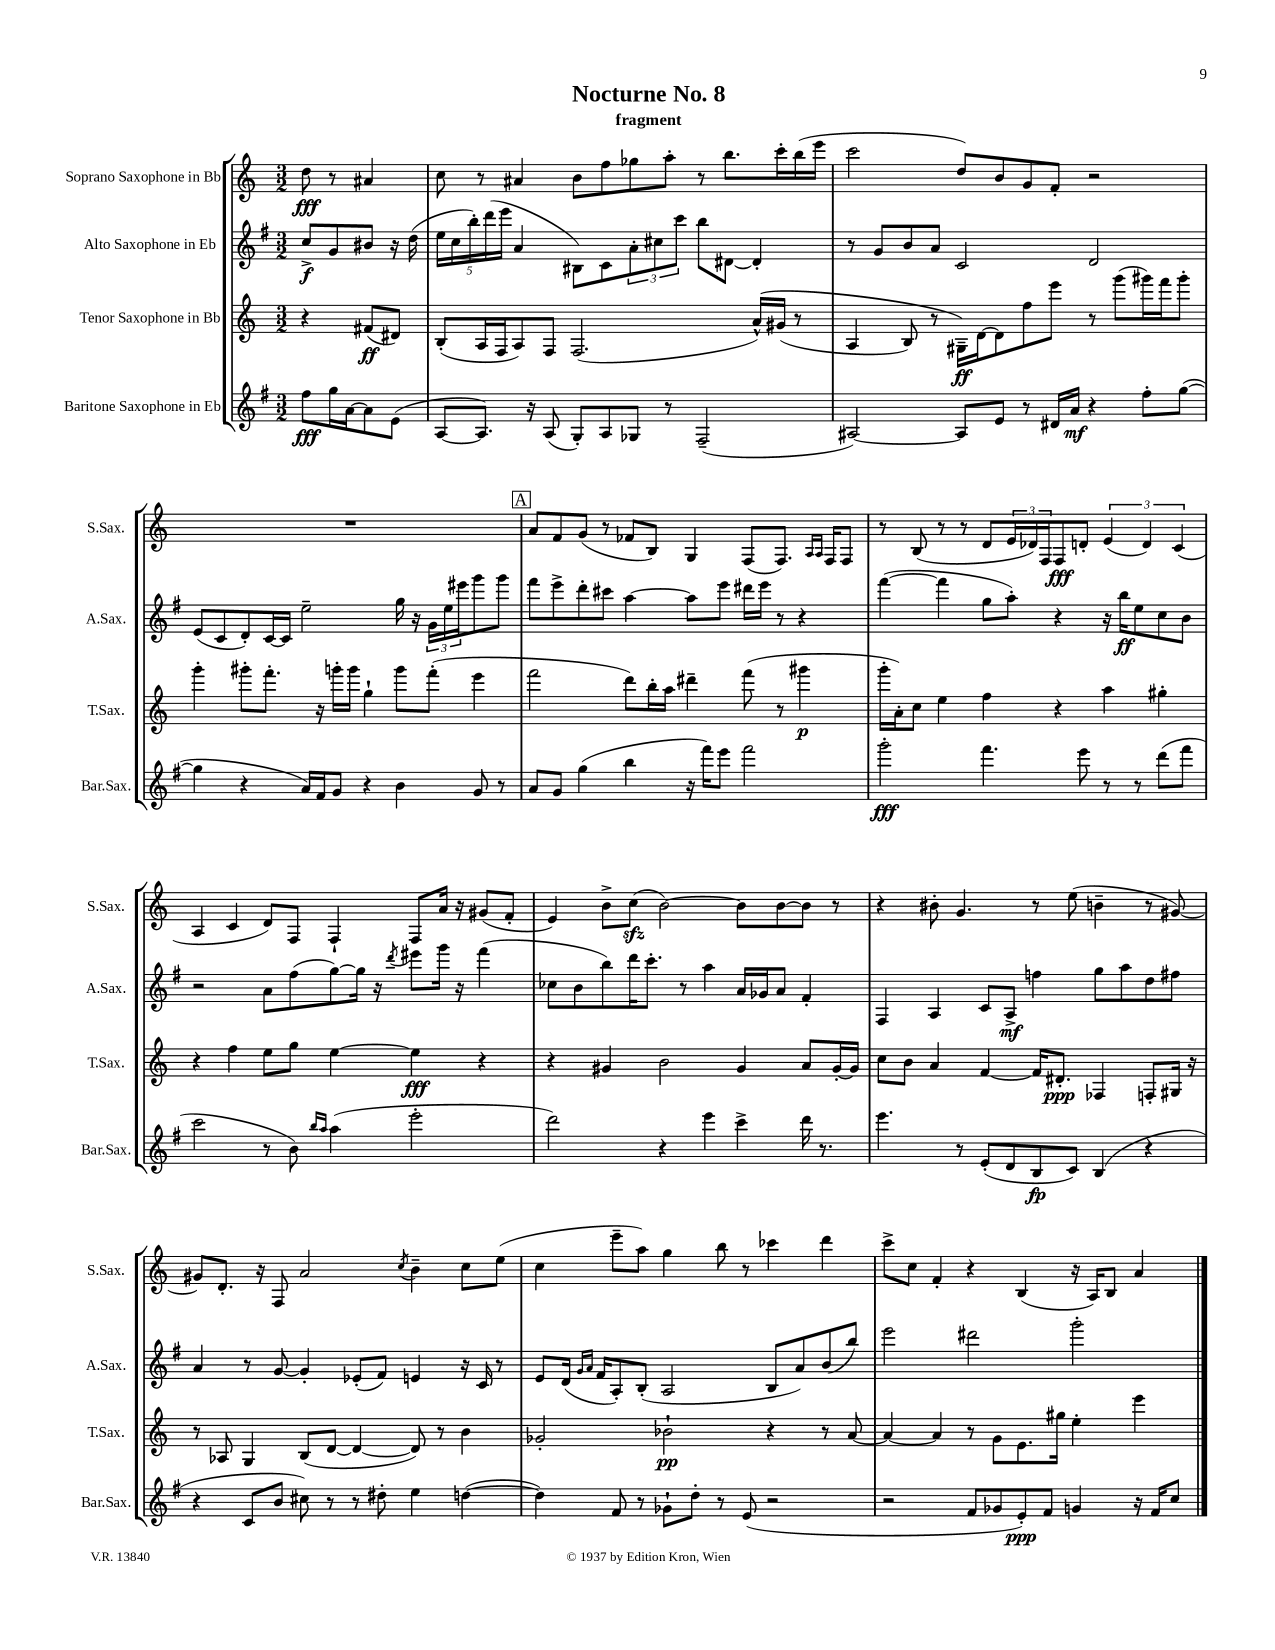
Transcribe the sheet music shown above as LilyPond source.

\header { title = "Nocturne No. 8" subtitle = "fragment" }
<<
\new StaffGroup <<
\new Staff = "s0" \with { instrumentName = "Soprano Saxophone in Bb" shortInstrumentName = "S.Sax." } {
    \clef treble \key c \major \numericTimeSignature \time 3/2 \partial 2
    d''8\fff r8 ais'4 |
    c''8 r8 ais'4 b'8 f''8 ges''8 a''8-. r8 b''8. c'''16-. b''16( e'''16 |
    c'''2 d''8) b'8 g'8 f'8-. r2 |
    R1. |
    \mark \markup { \box "A" } a'8 f'8 g'8( r8 fes'8 b8) g4 f8( f8.) \grace { a16 a16 } f16 f8 |
    r8 b8( r8 r8 d'8 \tuplet 3/2 { e'16 des'16) f16 } f8\fff d'8-. \tuplet 3/2 { e'4( d'4) c'4( } |
    a4 c'4 d'8) f8 f4-! f8 a'16 r16 gis'8( f'8-. |
    e'4) b'8-> c''8\sfz( b'2~) b'8 b'8~ b'8 r8 |
    r4 bis'8-. g'4. r8 e''8( b'4-- r8 gis'8~) |
    gis'8 d'8.-. r16 f8 a'2 \acciaccatura { c''8 } b'4-- c''8 e''8( |
    c''4 e'''8-- a''8) g''4 b''8 r8 ces'''4 d'''4 |
    c'''8-> c''8 f'4-. r4 b4( r16 a16) b8 a'4 \bar "|." |
}
\new Staff = "s1" \with { instrumentName = "Alto Saxophone in Eb" shortInstrumentName = "A.Sax." } {
    \clef treble \key g \major \numericTimeSignature \time 3/2 \partial 2
    c''8->\f g'8 bis'8 r16 d''16( |
    \tuplet 5/4 { e''16 c''16 b''16-.) d'''16( e'''16 } a'4 bis8) c'8 \tuplet 3/2 { a'8-. cis''8 c'''8 } b''8 dis'8~ dis'4-. |
    r8 g'8 b'8 a'8 c'2 d'2 |
    e'8( c'8 d'8-.) c'16~ c'16 e''2-- g''16 r16 \tuplet 3/2 { g'16 e''16 eis'''16 } g'''8 g'''8 |
    \mark \markup { \box "A" } fis'''8 e'''8-> d'''8-. cis'''8 a''4~ a''8 e'''8 dis'''16 e'''16 r8 r4 |
    fis'''4~( fis'''4 g''8 a''8-.) r4 r16 b''16\ff e''8 c''8 b'8 |
    r2 a'8 fis''8( g''8~) g''16 r16 \acciaccatura { d'''8 } eis'''8 g'''16 r16 fis'''4( |
    ces''8 b'8 b''8) d'''16 c'''8.-. r8 a''4 a'16 ges'16 a'8 fis'4-. |
    fis4 a4 c'8 a8->\mf f''4 g''8 a''8 d''8 fis''8 |
    a'4 r8 g'8~ g'4-. ees'8-.( fis'8) e'4 r16 c'16 r8 |
    e'8 d'16( \grace { g'16 a'16 } fis'16 a8-.) b8-.( a2 b8 a'8) b'8( b''8) |
    e'''2 dis'''2 g'''2-. \bar "|." |
}
\new Staff = "s2" \with { instrumentName = "Tenor Saxophone in Bb" shortInstrumentName = "T.Sax." } {
    \clef treble \key c \major \numericTimeSignature \time 3/2 \partial 2
    r4 fis'8\ff( dis'8) |
    b8-.( a16 f16 a8) f8 f2.( a'16-^)\( gis'16( r8 |
    a4 b8) r8 gis16--\ff\) d'16~ d'8 f''8 e'''8 r8 g'''8( gis'''16) f'''16 gis'''8-. |
    g'''4-. gis'''8-. f'''8.-. r16 g'''16-. g'''16 g''4-! g'''8 f'''8-.( e'''4 |
    \mark \markup { \box "A" } f'''2 d'''8) b''16-. a''16 dis'''4-- f'''8( r8 gis'''4\p |
    g'''16-. a'16-.) c''8 e''4 f''4 r4 a''4 gis''4-. |
    r4 f''4 e''8 g''8 e''4~ e''4\fff r4 |
    r4 gis'4 b'2 gis'4 a'8 gis'16~-. gis'16 |
    c''8 b'8 a'4 f'4~ f'16 dis'8.-.\ppp fes4 f8-. gis16 r16 |
    r8 aes8 g4 b8( d'8~ d'4~ d'8) r8 b'4 |
    ges'2-. bes'2-!\pp r4 r8 a'8~ |
    a'4~ a'4 r8 g'8 e'8. gis''16 e''4-. e'''4 \bar "|." |
}
\new Staff = "s3" \with { instrumentName = "Baritone Saxophone in Eb" shortInstrumentName = "Bar.Sax." } {
    \clef treble \key g \major \numericTimeSignature \time 3/2 \partial 2
    fis''8\fff g''16 a'16~ a'8 e'8( |
    a8~ a8.) r16 a8( g8-.) a8 ges8 r8 fis2--( |
    ais2~) ais8 e'8 r8 dis'16 a'16\mf r4 fis''8-. g''8~( |
    g''4 r4 a'16) fis'16 g'8 r4 b'4 g'8 r8 |
    \mark \markup { \box "A" } a'8 g'8 g''4( b''4 r16 fis'''16) e'''8 fis'''2 |
    g'''2-.\fff fis'''4. e'''8 r8 r8 d'''8( fis'''8 |
    c'''2 r8 b'8) \grace { b''16 a''16 } a''4( e'''2-. |
    d'''2) r4 e'''4 c'''4-> d'''16 r8. |
    e'''4. r8 e'8-.( d'8 b8\fp c'8) b4( r4 |
    r4 c'8 b'8 cis''8) r8 r8 dis''8-. e''4 d''4~( |
    d''4) fis'8 r8 ges'8-! d''8-. r8 e'8( r2 |
    r2 fis'8 ges'8 e'8-.\ppp) fis'8 g'4 r16 fis'16 c''8 \bar "|." |
}
>>
>>
\layout { \context { \Score \remove "Bar_number_engraver" } }
